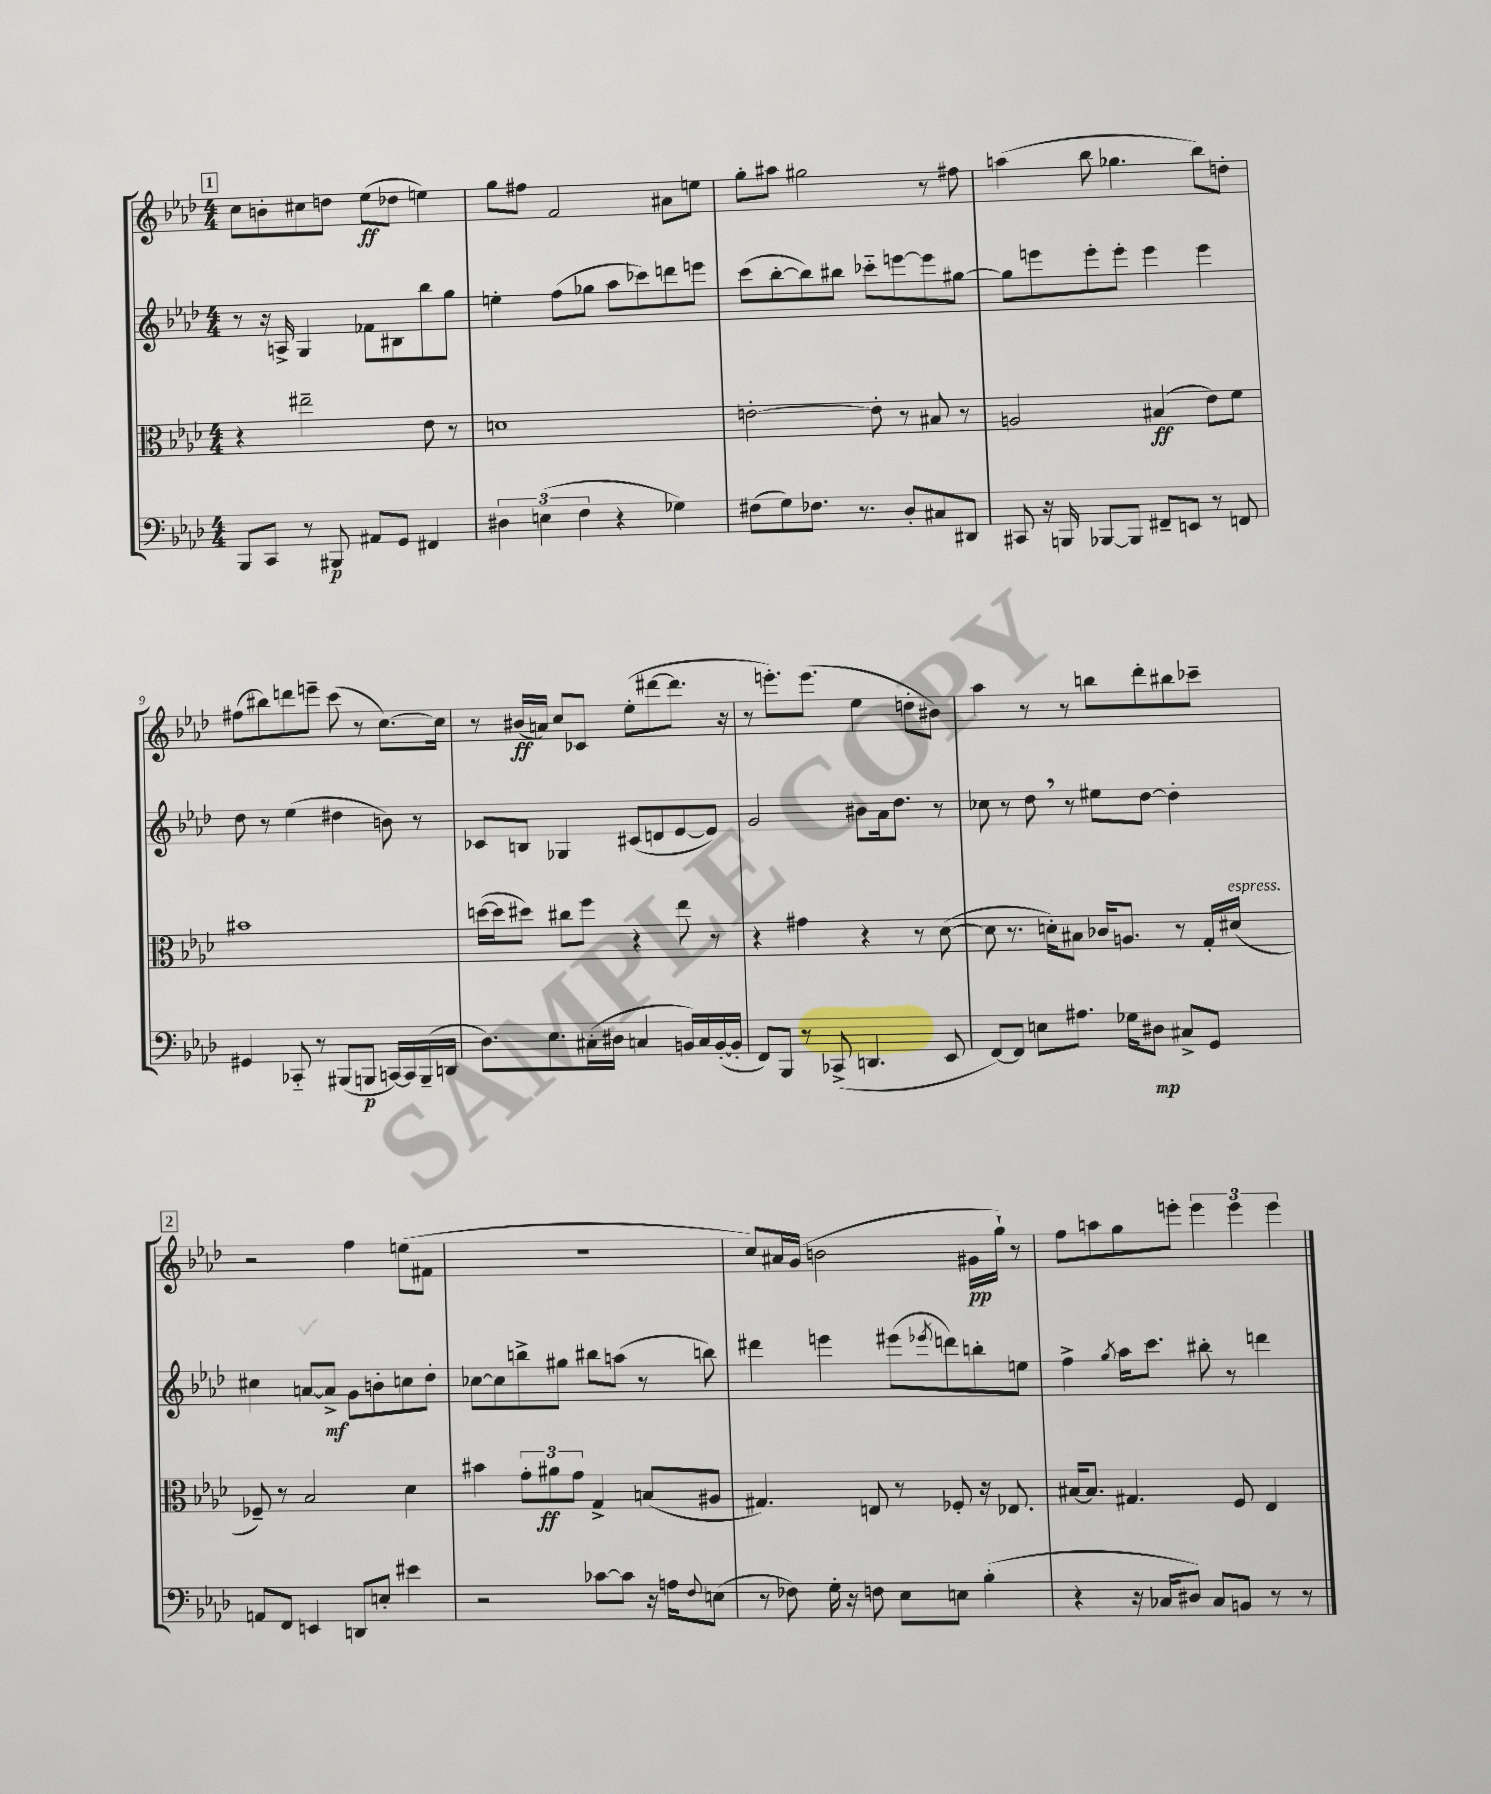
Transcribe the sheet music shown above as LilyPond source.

<<
\new StaffGroup <<
\new Staff = "s0" {
    \clef treble \key aes \major \numericTimeSignature \time 4/4
    \mark \markup { \box "1" } c''8 b'8-. cis''8 d''8 ees''8\ff( des''8 e''4) |
    g''8 fis''8 f'2 ais'8 e''8 |
    g''8-. ais''8 gis''2 r8 fis''8 |
    a''4( bes''8 ges''4. bes''8) d''8-. |
    fis''8( bis''8) d'''8 e'''8-- c'''8( r8 c''8.~) c''16 |
    r8 bis'16\ff( a'16) c''8 ces'8 ees''8-.( dis'''8~ dis'''8. r16 |
    r8 e'''8.-.) e'''8.( ees''4 d''8-. bis'8) |
    aes''4 r8 r8 b''8 des'''8-. bis''8 ces'''8-- |
    \mark \markup { \box "2" } r2 f''4 e''8( fis'8 |
    R1 |
    c''8) ais'16 g'16( b'2 gis'16\pp g''16-!) r8 |
    f''8 a''8 g''8 e'''8-. \tuplet 3/2 { e'''4 e'''4 e'''4 } \bar "|." |
}
\new Staff = "s1" {
    \clef treble \key aes \major \numericTimeSignature \time 4/4
    \mark \markup { \box "1" } r8 r16 a16-> g4 fes'8 bis8 bes''8 g''8 |
    e''4-. f''8( ges''8 aes''8 ces'''8) d'''8 e'''8 |
    c'''8( bes''8~-. bes''8) bis''8 ces'''8-_ e'''8~ e'''8 gis''8~ |
    gis''8 e'''8 e'''8-. e'''8-. e'''4 e'''4 |
    des''8 r8 ees''4( dis''4 b'8) r8 |
    ces'8 b8 ges4 cis'8( d'8 ees'8~ ees'8) |
    g'2 bis'8 aes'16 des''8. r8 |
    ces''8 r8 des''8 \breathe r8 eis''8 des''8~ des''4-. |
    \mark \markup { \box "2" } cis''4 a'8~ a'8->\mf g'8 b'8-. c''8 des''8-. |
    ces''8~ ces''8 b''8-> gis''8 bis''8 a''8( r8 b''8) |
    dis'''4 e'''4 eis'''8( \acciaccatura { ees'''8 } d'''8) b''8-. e''8 |
    f''4-> \acciaccatura { g''8 } aes''16 c'''8. bis''8-. r8 d'''4 \bar "|." |
}
\new Staff = "s2" {
    \clef alto \key aes \major \numericTimeSignature \time 4/4
    \mark \markup { \box "1" } r4 eis''2-- ees'8 r8 |
    d'1 |
    e'2~-. e'8-. r8 bis8 r8 |
    a2 bis4\ff( ees'8) f'8 |
    bis'1 |
    d''16~( d''16 dis''8) cis''8 f''8 r4 ees''8 r8 |
    r4 gis'4 r4 r8 des'8~( |
    des'8 r8. d'16-.) bis8 ces'16 a8. r8 g16-. dis'16^\markup { \italic "espress." }( |
    \mark \markup { \box "2" } fes8--) r8 bes2 des'4 |
    bis'4 \tuplet 3/2 { g'8-. ais'8\ff g'8 } g4-> b8( ais8 |
    gis4.) e8 r8 fes8-. r16 ees8. |
    bis16~ bis8. gis4. f8 ees4 \bar "|." |
}
\new Staff = "s3" {
    \clef bass \key aes \major \numericTimeSignature \time 4/4
    \mark \markup { \box "1" } bes,,8 c,8 r8 bis,,8\p ais,8 g,8 fis,4 |
    \tuplet 3/2 { dis4 e4( f4 } r4 ges4) |
    fis8( g8) fes8. r8. des8-. cis8 dis,8 |
    cis,8 r16 b,,16 bes,,8~ bes,,8 fis,8-- e,8 r8 f,8 |
    gis,4 ces,8-_ r8 bis,,8( b,,8\p c,16~) c,16 b,,16--( d,16 |
    des8.) ees8. cis16-.( dis16 c4 b,16) c16 b,16~-.( b,16-. |
    f,8) bes,,8 r8 ces,8->( d,4. ees,8 |
    f,8~) f,8 e8 ais8. ges16 dis8\mp cis8-> g,8 |
    \mark \markup { \box "2" } a,8 f,8 e,4 d,8 e8-. eis'4 |
    r2 ces'8~ ces'8 r16 a16 \appoggiatura { f8 } e8( |
    r8 fes8) g16-. r16 f8 ees8 e8 bes4-.( |
    r4 r16 ces16 dis8) ces8 b,8 r8 r8 \bar "|." |
}
>>
>>
\layout { \context { \Score currentBarNumber = #5 } }
